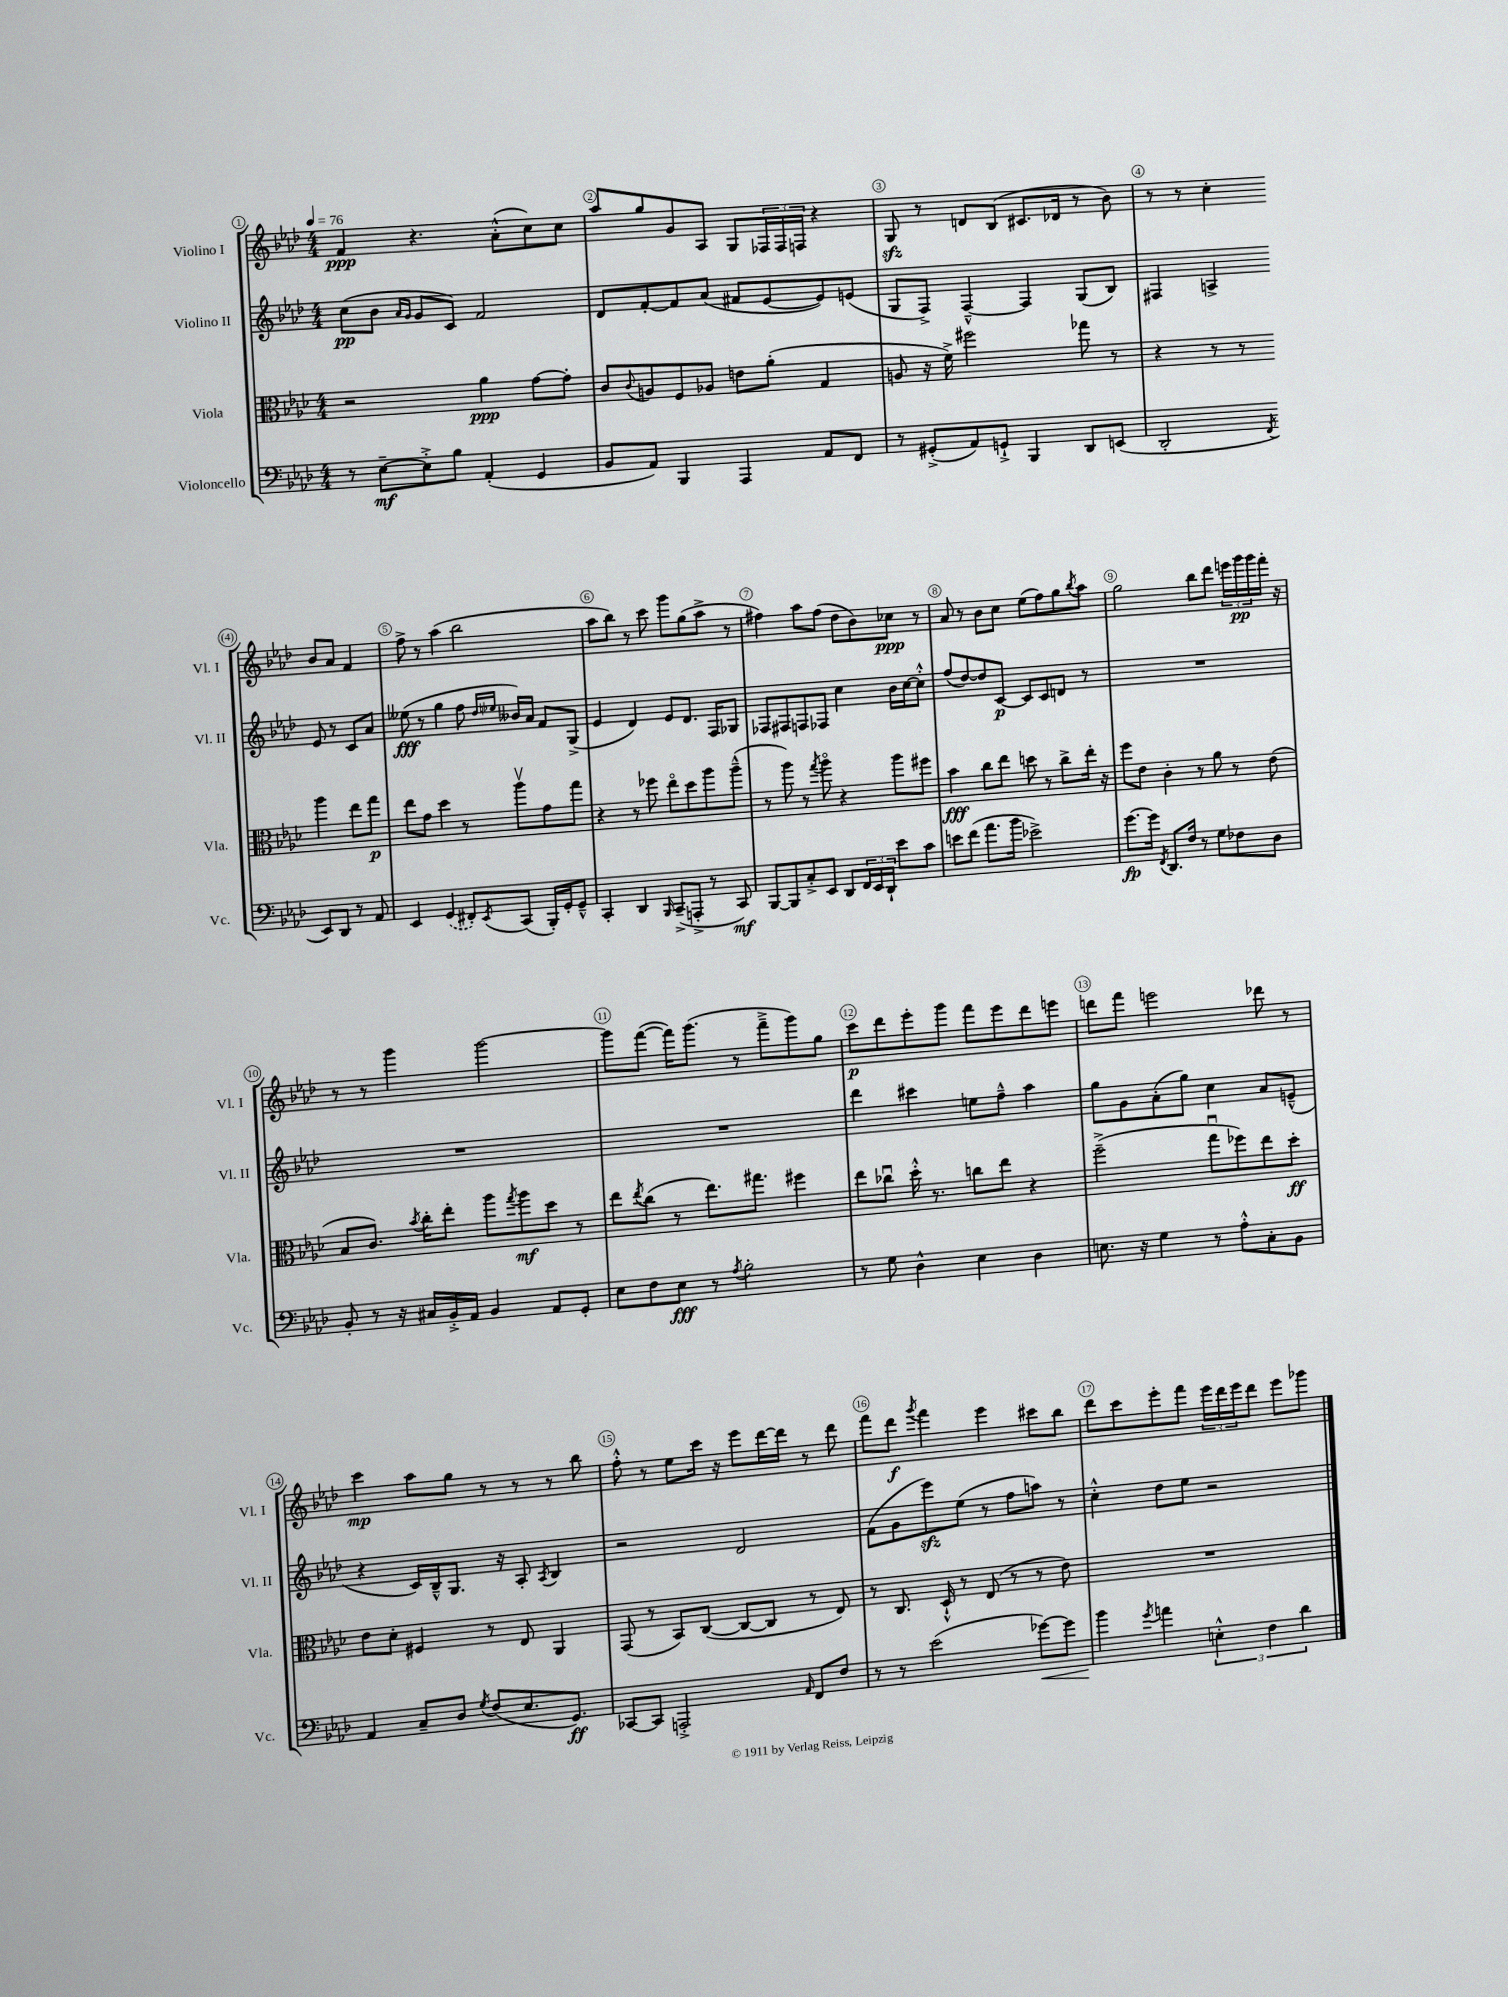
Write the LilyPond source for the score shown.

<<
\new StaffGroup <<
\new Staff = "s0" \with { instrumentName = "Violino I" shortInstrumentName = "Vl. I" } {
    \clef treble \key aes \major \numericTimeSignature \time 4/4 \tempo 4 = 76
    f'4\ppp r4. aes'8-.-^( c''8) c''8 |
    aes''8 g''8 g'8 aes8 g8 \tuplet 3/2 { fes16 fes16 f16 } r4 |
    g8\sfz r8 d'8 bes8( cis'8. des'16 r8 bes'8) |
    r8 r8 c''4-. bes'8 aes'8 f'4 |
    f''8-> r8 aes''4( bes''2 |
    aes''8 bes''8) r8 c'''8 g'''8 g''8( aes''8-> r8 |
    fis''4) aes''8 fis''8( des''8 bes'8) ces''8\ppp r8 |
    aes'8 r8 bes'8 c''8 ees''8( f''8) g''8 \acciaccatura { bes''8 } aes''8 |
    g''2 bes''8 des'''8 \tuplet 3/2 { e'''16 g'''16\pp g'''16 } f'''16-. r16 |
    r8 r8 g'''4 g'''2~ |
    g'''8 f'''8~( f'''16) g'''8.( r8 f'''8---> g'''8) g''8 |
    c'''8\p des'''8 ees'''8-. g'''8 f'''8 ees'''8 des'''8 e'''8 |
    d'''8 f'''8 e'''2 des'''8 r8 |
    c'''4\mp aes''8 g''8 r8 r8 r8 bes''8 |
    f''8-.-^ r8 ees''8 c'''16 r16 ees'''8 des'''16~ des'''16 r8 des'''8 |
    f'''8 des'''8\f \acciaccatura { g'''8 } f'''4 ees'''4 cis'''8 bes''8 |
    des'''8 c'''8 ees'''8-. f'''8 \tuplet 3/2 { ees'''16 des'''16 ees'''16 } des'''8 ees'''8 ges'''8 \bar "|." |
}
\new Staff = "s1" \with { instrumentName = "Violino II" shortInstrumentName = "Vl. II" } {
    \clef treble \key aes \major \numericTimeSignature \time 4/4
    c''8\pp( bes'8 \grace { aes'16 g'16 } g'8 c'8) f'2 |
    des'8 f'8~-. f'8 aes'8( fis'8 ees'8~ ees'8) e'8( |
    g8 f8->) f4~---^ f4 g8( bes8) |
    fis4 a4-> ees'8 r8 c'8 aes'8 |
    eeses''8\fff( r8 g''4 f''8 \grace { des''16 ees''16 } beses'16) aes'16 f'8 g8->( |
    ees'4 des'4) ees'8 des'8. f16 ges8 |
    fes8 fis8 f8 fes8 c''4 bes'16 c''16~ c''8-.-^ |
    f''8( des''8~) des''8 c'8~\p c'8 c'8 d'8 r8 |
    R1 |
    R1 |
    R1 |
    des'''4 cis'''4 e''8 f''8---^ aes''4 |
    g''8 g'8 aes'8-.( g''8) c''4 aes'8 e'8---^( |
    r4 c'16) bes16---^ g8. r16 aes8-. \acciaccatura { aes8 } bes4 |
    r2 des'2 |
    f'8( g'8 ees'''8\sfz) ees''8( r8 f''8 a''8) r8 |
    c''4-.-^ des''8 ees''8 r2 \bar "|." |
}
\new Staff = "s2" \with { instrumentName = "Viola" shortInstrumentName = "Vla." } {
    \clef alto \key aes \major \numericTimeSignature \time 4/4
    r2 aes'4\ppp g'8~ g'8-. |
    c'8 \appoggiatura { c'8 } a8 f8 aes8 e'8 aes'8-.( g4 |
    a8 r16 f'16->) fis''2 ges''8 r8 |
    r4 r8 r8 aes''4 ees''8 g''8\p |
    ees''8 g'8 des''4 r8 aes''8\upbow g'8 g''8 |
    r4 r8 fes''8 ees''8\flageolet des''8 aes''8 aes''8---^( |
    r8 aes''8) r8 \acciaccatura { g''8 } aes''8\flageolet r4 aes''8 fis''8 |
    bes'4\fff c''8 ees''8 d''8 r8 c''8-> ees''16-. r16 |
    f''8 ees'8 c'4-. r8 aes'8 r8 ees'8( |
    bes8 c'8.) \acciaccatura { bes'8 } c''16-. ees''8-. aes''8 \acciaccatura { g''8 } aes''8\mf des''8 r8 |
    ees''8 \acciaccatura { ees''8 } c''8( r8 ees''8.) gis''8. fis''4 |
    ees''8 ces''8\downbow des''16-.-^ r8. c''8 ees''8 r4 |
    f''2--->( g''8\downbow fes''8) ees''8 des''8-.\ff |
    ees'8 des'8-. fis4 r8 ees8 aes,4 |
    g,8( r8 bes,8) c8~( c8~ c8 r8 ees8) |
    r8 c8. des16-!-^ r8 ees8( r8 r8 ees'8) |
    R1 \bar "|." |
}
\new Staff = "s3" \with { instrumentName = "Violoncello" shortInstrumentName = "Vc." } {
    \clef bass \key aes \major \numericTimeSignature \time 4/4
    r8 ees8~--\mf ees8-.-> bes8 aes,4-.( g,4 |
    bes,8 aes,8) bes,,4 aes,,4 aes,8 f,8 |
    r8 gis,8-.->( aes,8) g,8-!-> bes,,4 des,8 e,8( |
    des,2-. \acciaccatura { f,8 } ees,8) des,8 r8 aes,8 |
    ees,4 \once \slurDashed g,4( fis,8-.) \acciaccatura { ees,8 } c,8( bes,,16-.) g,16-. g,8---^ |
    c,4-. des,4 \grace { bes,,16 } c,8--->( a,,8-.-> r8 c,8\mf) |
    bes,,8~ bes,,8 c8-.-> ees,8 des,8 \tuplet 3/2 { f,16 ees,16 des,16-! } ees'8 c'8 |
    e'8 f'8( aes'8. bes'16 ees'2->) |
    g'8.~\fp g'16 \acciaccatura { f,8 } des,8. f16 r8 g8 fes8 des8 |
    bes,8-. r8 r16 cis16 bes,16-.-> aes,16 bes,4 aes,8 g,8-. |
    ees8 f8 ees8\fff r8 \acciaccatura { aes8 } bes2-. |
    r8 g8 des4-^ ees4 des4 |
    e8. r16 g4 r8 aes8-.-^ c8-. bes,8 |
    aes,4 c8-- des8 \acciaccatura { g8 } f8( ees8. g,8.\ff) |
    ces,8~ ces,8 a,,2-.-> \grace { aes,16 } f,8 f8 |
    r8 r8 ees'2( ges'8~\<) ges'8 |
    bes'4\! \acciaccatura { g'8 } a'4 \tuplet 3/2 { e4-.-^ f4 des'4 } \bar "|." |
}
>>
>>
\layout { \context { \Score \override BarNumber.break-visibility = ##(#f #t #t) barNumberVisibility = #all-bar-numbers-visible \override BarNumber.stencil = #(make-stencil-circler 0.1 0.3 ly:text-interface::print) } }
